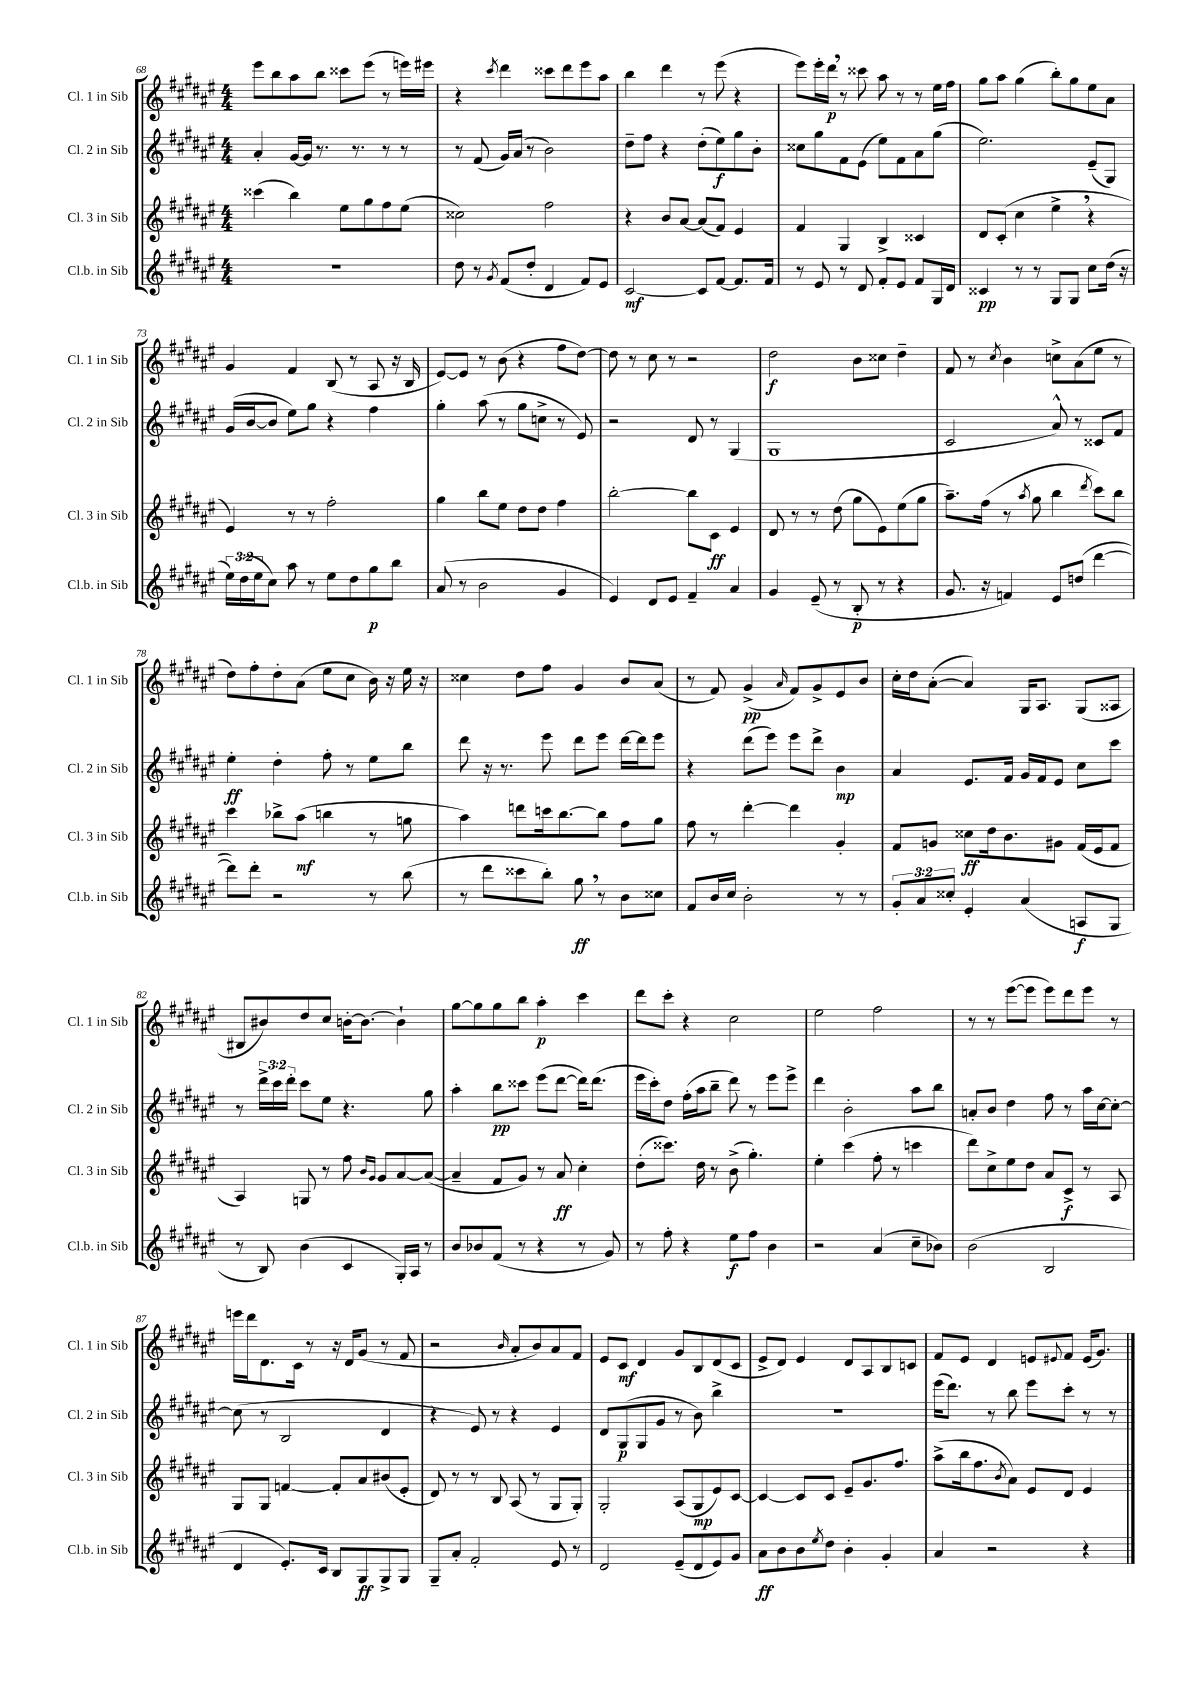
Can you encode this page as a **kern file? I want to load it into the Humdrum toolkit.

**kern	**kern	**kern	**kern
*staff4	*staff3	*staff2	*staff1
*clefG2	*clefG2	*clefG2	*clefG2
*k[f#c#g#d#a#e#]	*k[f#c#g#d#a#e#]	*k[f#c#g#d#a#e#]	*k[f#c#g#d#a#e#]
*M4/4	*M4/4	*M4/4	*M4/4
1r	(4ccc##	4a#'	8eee#
.	.	.	8bb
.	4bb)	[16g#	8aa#
.	.	16g#]	.
.	.	8.r	8bb
.	8ee#	.	8ccc##
.	.	8.r	.
.	8gg#	.	(8eee#
.	8ff#	8r	8r
.	(8ee#	8r	16eee)
.	.	.	16eee#
=	=	=	=
8dd#	2cc##)	8r	4r
8r	.	(8f#	.
8qg#	.	.	8qccc#
(8f#	.	16g#)	4ddd#
.	.	(16a#	.
8dd#'	.	8r	.
4d#	2ff#	2b)	8ccc##
.	.	.	8ddd#
8f#)	.	.	8eee#
8e#	.	.	8aa#
=	=	=	=
[2c#	4r	8dd#~	4bb
.	.	8ff#	.
.	8b	4r	4ddd#
.	[8a#	.	.
8c#]	(8a#]	(8dd#'	8r
[8f#	8f#)	8ee#)	(8eee#
8.f#]	4e#	8gg#	4r
.	.	8b'	.
16f#	.	.	.
=	=	=	=
8r	4f#	8cc##	8eee#)
8e#	.	8gg#	16eee#'
.	.	.	16ddd#
8r	4G#	8f#	8r
8d#	.	(8e#	8ccc##
8f#'	4B^	8ee#)	8aa#
8e#	.	8f#	8r
8f#	4c##	8a#	8r
16G#	.	(8gg#	16ee#
16d#	.	.	16ff#
=	=	=	=
4c##	8d#	2.ee#)	8gg#
.	(8c#'	.	8aa#
8r	4cc#	.	(4gg#
8r	.	.	.
8G#	4ee#^	.	8bb')
8G#	.	.	8gg#
8cc#	4r	(8e#~	8ee#
(16dd#	.	8G#)	8a#
16r	.	.	.
=	=	=	=
24ee#)	4e#)	(16g#	4g#
(24dd#	.	.	.
.	.	[16b	.
24ee#	.	.	.
8cc#)	.	8b]	.
8aa#	8r	8ee#)	4f#
8r	8r	8gg#	.
8ee#	2ff#'	4r	(8B
8dd#	.	.	8r
8gg#	.	4ff#	8A#
8bb	.	.	16r
.	.	.	16B
=	=	=	=
(8a#	4gg#	4gg#'	[8e#)
8r	.	.	8e#]
2b	8bb	(8aa#	8r
.	8ee#	8r	(8b
.	8dd#	8gg#	4r
.	8dd#	8cc^	.
4g#	4ff#	8r	8ff#
.	.	8e#)	[8dd#)
=	=	=	=
4e#)	[2bb'	2r	8dd#]
.	.	.	8r
8d#	.	.	8cc#
8e#	.	.	8r
4f#~	8bb]	8d#	2r
.	8c#	8r	.
4a#	4e#	(4G#	.
=	=	=	=
4g#	8d#	1G#	2dd#
.	8r	.	.
(8e#~	8r	.	.
8r	(8dd#	.	.
8B'	8gg#	.	8b
8r	8e#)	.	8cc##
4r	(8ee#	.	4dd#~
.	8gg#	.	.
=	=	=	=
8.g#	8.aa#~)	2c#	8f#
.	.	.	8r
16r	(16ff#	.	.
.	.	.	8qcc#
4f)	8r	.	4b
.	8qaa#	.	.
.	8gg#	.	.
8e#	4bb	8a#^^)	8cc^
(8dd	.	8r	(8a#
.	8qddd#	.	.
[4ddd#	8ccc#)	8c##	8ee#
.	8bb	8f#	8r
=	=	=	=
8ddd#])	4ccc#	4ee#'	8dd#)
8ddd#'	.	.	8ff#'
2r	8bb-^	4dd#'	8dd#'
.	(8aa#	.	(8a#
.	4bb	8ff#'	8ee#
.	.	8r	8cc#
8r	8r	8ee#	16b)
.	.	.	16r
(8bb	8gg	8bb	16ee#
.	.	.	16r
=	=	=	=
8r	4aa#)	8ddd#	4cc##
8ddd#	.	16r	.
.	.	8.r	.
8ccc##	8ddd	.	8dd#
8bb')	16ccc	8eee#	8ff#
.	[8.bb	.	.
8gg#	.	8ddd#	4g#
8r	8bb]	8eee#	.
8b	8ff#	[16ddd#	8b
.	.	16ddd#]	.
8cc##	8gg#	8eee#	(8a#
=	=	=	=
8f#	8ff#	4r	8r
16b	8r	.	8f#)
16cc#	.	.	.
2b'	[4ddd#'	(8ddd#	(4g#^
.	.	8eee#)	.
.	.	.	16qqa#
.	4ddd#]	8eee#	8f#)
.	.	8ddd#^	8g#^
8r	4g#'	4b	8e#
8r	.	.	8b
=	=	=	=
12g#'	8f#	4a#	16cc#'
.	.	.	16dd#
12a#	.	.	.
.	8g	.	([8a#'
12cc##'	.	.	.
4e#'	8cc##	8.e#	4a#])
.	16dd#	.	.
.	8.b	16f#	.
(4a#	.	16g#	16G#
.	.	16f#	8.A#
.	8g#	8e#	.
8A	(16f#	8cc#	(8G#
.	16e#	.	.
8G#	8f#	8ccc#	8A##
=	=	=	=
8r	4A#)	8r	8B#
8B)	.	24ddd#^	8b#)
.	.	24ccc#	.
.	.	24ddd#'	.
(4b	8G	8ccc#	8dd#
.	8r	8ee#	8cc#
4c#	8ff#	4.r	[16b'
.	.	.	8.b_
.	16qqb	.	.
.	16qqg#	.	.
.	8g#	.	.
16G#')	[8a#	.	4b`]
16A#	.	.	.
8r	(8a#_	8gg#	.
=	=	=	=
8b	4a#~]	4aa#'	[8gg#
8b-	.	.	8gg#]
(8f#	8f#	8bb	8gg#
8r	8g#)	8ccc##	8bb
4r	8r	(8eee#	4aa#'
.	8a#	[8ddd#	.
8r	4cc#'	16ddd#])	4ccc#
.	.	(8.ddd#	.
8g#)	.	.	.
=	=	=	=
8r	(8dd#'	16eee#	8ddd#
.	.	16ccc#')	.
8ff#'	8.ccc##)	8dd#	8ccc#'
4r	.	(16ff#'	4r
.	16dd#	16aa#	.
.	8r	8bb~	.
8ee#	(8b^	8ddd#)	2cc#
8ff#	4.gg#')	8r	.
4b	.	8eee#	.
.	.	8eee#^	.
=	=	=	=
2r	4ee#'	4ddd#	2ee#
.	(4ccc#	2b'	.
(4a#	8ff#'	.	2ff#
.	8r	.	.
8cc#~	4ccc	8aa#	.
8b-)	.	8bb	.
=	=	=	=
(2b	8ddd#)	8a'	8r
.	8cc#^	8b	8r
.	8ee#	4dd#	([8eee#
.	8dd#	.	8eee#]
2B	8a#	8ff#	8eee#)
.	8c#^	8r	8ddd#
.	8r	16aa#	8eee#
.	.	[16cc#	.
.	8A#	8cc#'_	8r
=	=	=	=
4d#	8G#	(8cc#]	16eee
.	.	.	16ddd#
.	8G#	8r	8.d#
8.e#')	[4f	2B	.
.	.	.	16c#
.	.	.	8r
16c#	.	.	.
8B	8f']	.	16r
.	.	.	16d#
8G#	8a#	.	(8g#
8G#^	(8b#	4d#	8r
8G#	8e#'	.	8f#
=	=	=	=
8G#~	8d#)	4r	2r
8a#'	8r	.	.
2f#'	8r	8e#)	.
.	8B	8r	.
.	.	.	16qqb
.	(8A#	4r	8a#'
.	8r	.	8b)
8e#	8G#	4e#	8a#
8r	8G#')	.	8f#
=	=	=	=
2d#	2G#'	8d#	8e#
.	.	(8G#	8c#
.	.	8G#	4d#
.	.	8g#	.
(8e#~	(8A#	8r	8g#
8d#	8G#	8b)	8B
8e#)	8e#)	4bb^	(8d#
8g#	[8c#	.	8c#
=	=	=	=
8a#	4c#_	1r	8e#^
8b	.	.	8d#)
8b	8c#]	.	4e#
8qee#	.	.	.
8dd#	8c#	.	.
4b'	8e#~	.	8d#
.	8.g#	.	8A#
4g#'	.	.	8B
.	8.ff#	.	.
.	.	.	8c
=	=	=	=
4a#	(8aa#^	(16eee#	8f#
.	.	8.ddd#)	.
.	16bb	.	8e#
.	8.ff#	.	.
2r	.	8r	4d#
.	8qb	.	.
.	8a#)	8bb	.
.	8e#	8eee#	8e
.	.	.	8qqe#
.	8d#	8ccc#'	8f#
4r	4e#	8r	(16e#
.	.	.	8.g#)
.	.	8r	.
==	==	==	==
*-	*-	*-	*-
